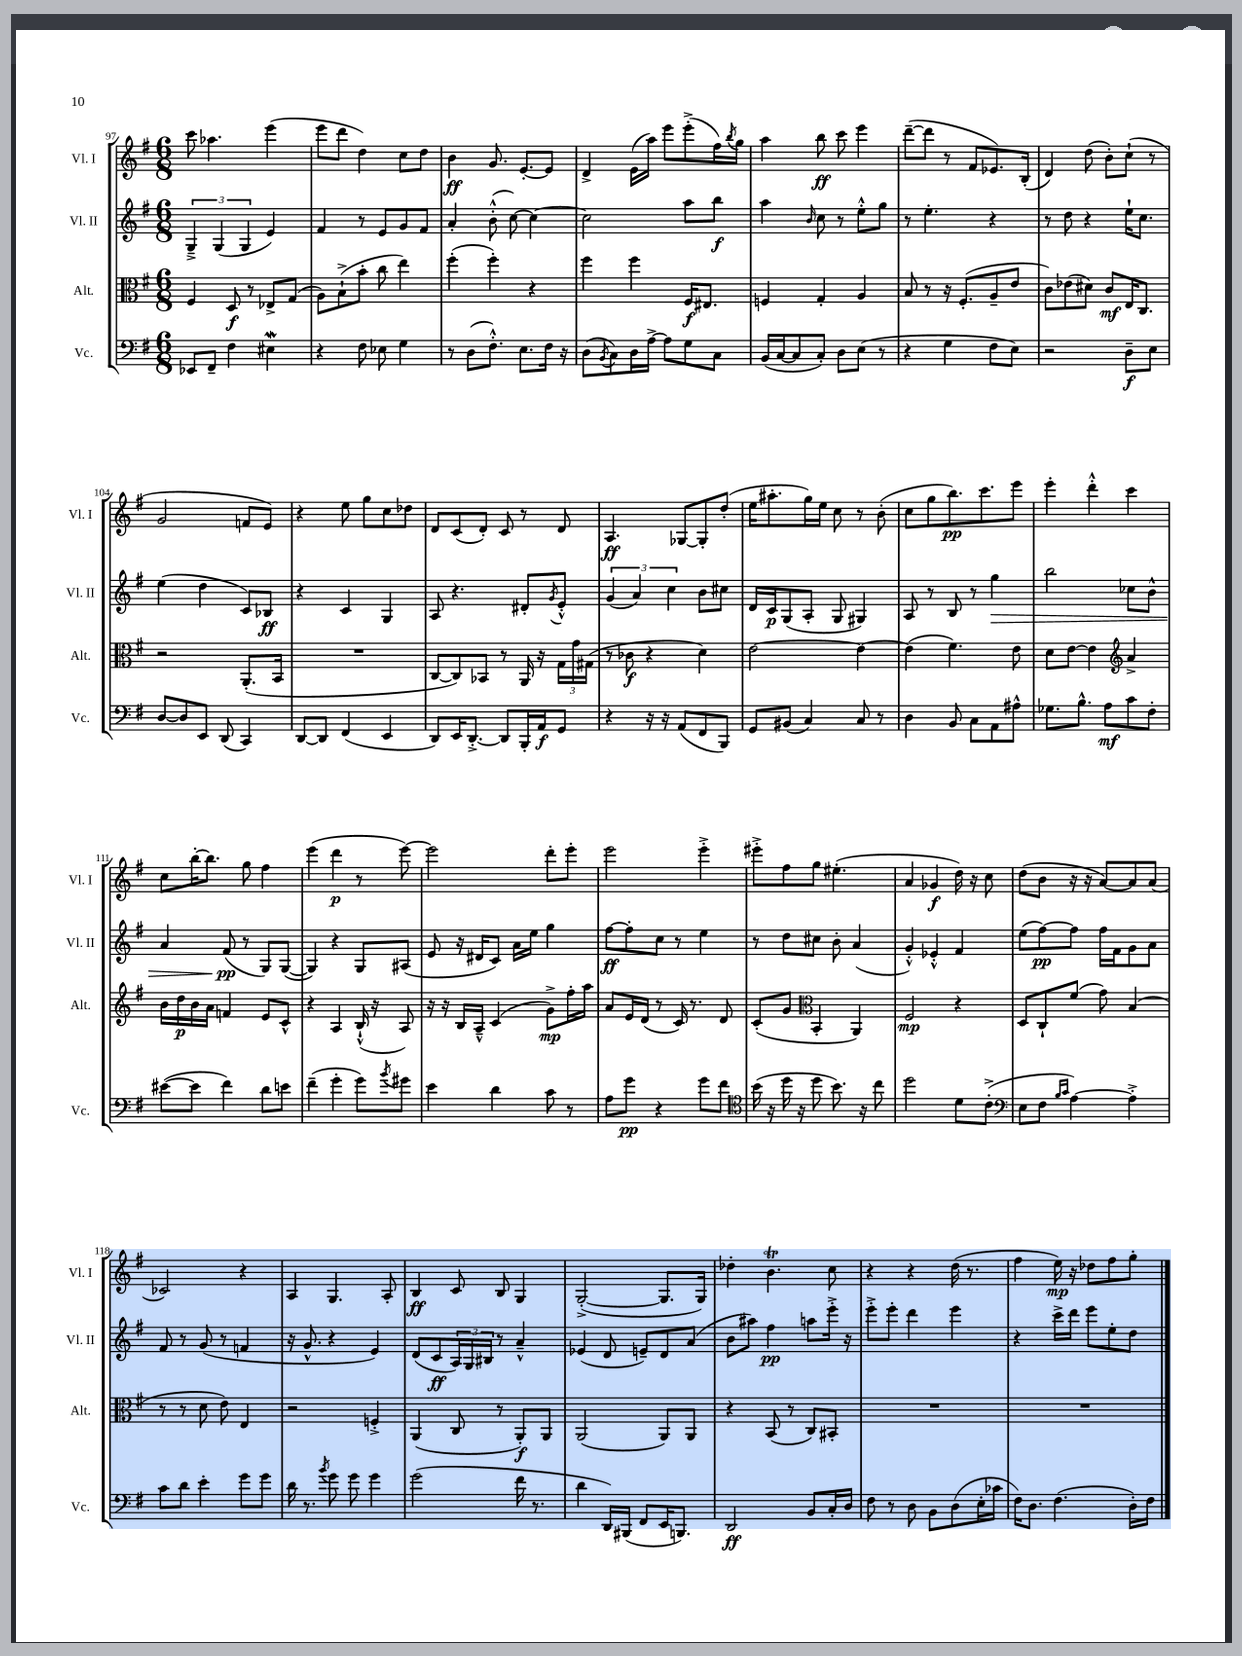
<<
\new StaffGroup <<
\new Staff = "s0" \with { instrumentName = "Vl. I" shortInstrumentName = "Vl. I" } {
    \clef treble \key g \major \numericTimeSignature \time 6/8
    c'''8 aes''4. e'''4( |
    e'''8 d'''8 d''4) c''8 d''8 |
    b'4\ff g'8. e'8.~-. e'8 |
    d'4-> e'16( a''16) e'''8 e'''8-.->( fis''16) \acciaccatura { b''8 } g''16 |
    a''4 b''8\ff c'''8 e'''4 |
    d'''8~--( d'''8 r8 fis'8 ees'8.) b16-.( |
    d'4) d''8( b'8-.) c''8-!( r8 |
    g'2 f'8 e'8) |
    r4 e''8 g''8 c''8 des''8 |
    d'8 c'8( d'8-.) c'8 r8 d'8 |
    a4.\ff ges8~ ges8-. d''8-.( |
    e''16 ais''8.-. g''16) e''16 c''8 r8 b'8-.( |
    c''8 g''8 b''8.\pp) c'''8. e'''8 |
    e'''4-. d'''4-.-^ c'''4 |
    c''8 b''16~-. b''8. g''8 fis''4 |
    e'''4( d'''4\p r8 e'''8~) |
    e'''2 d'''8-. e'''8-. |
    e'''2 e'''4-.-> |
    eis'''8-.-> fis''8 g''8 eis''4.-.( |
    a'4 ges'4\f d''16) r16 c''8 |
    d''8( b'8 r16 r16 a'8~) a'8 a'8( |
    ces'2) r4 |
    a4 g4. a8-. |
    b4\ff c'8 b8 g4 |
    g2~-.->( g8. g16) |
    des''4-. b'4.\trill c''8 |
    r4 r4 d''16( r8. |
    fis''4 e''16\mp) r16 des''8 fis''8 g''8-. \bar "|." |
}
\new Staff = "s1" \with { instrumentName = "Vl. II" shortInstrumentName = "Vl. II" } {
    \clef treble \key g \major \numericTimeSignature \time 6/8
    \tuplet 3/2 { g4---> g4( g4 } e'4) |
    fis'4 r8 e'8 g'8 fis'8 |
    a'4-. b'8-.-^( c''8~) c''4~ |
    c''2 a''8 b''8\f |
    a''4 \grace { b'16 } c''8 r8 e''8-.-^ g''8 |
    r8 e''4.-. r4 |
    r8 d''8 r4 e''16-! c''8. |
    e''4( d''4 c'8) bes8\ff |
    r4 c'4 g4 |
    a8 r4. dis'8-. \acciaccatura { g'8 } e'8-.-^ |
    \tuplet 3/2 { g'4( a'4) c''4 } b'8 cis''8 |
    d'16 c'16\p g8( a8-. g8 gis4) |
    a8 r8 b8 r8 g''4\> |
    b''2 ces''8 b'8-^ |
    a'4 fis'8\pp\!( r8 g8) g8~( |
    g4) r4 g8 ais8( |
    e'8 r16 dis'16 c'8) a'16 e''16 g''4 |
    fis''8~\ff fis''8-. c''8 r8 e''4 |
    r8 d''8 cis''8 b'8-. a'4( |
    g'4-.-^) ees'4-.-^ fis'4 |
    e''8( fis''8~\pp) fis''8 fis''16 fis'16 g'8 a'8 |
    fis'8 r8 g'8( r8 f'4 |
    r16 g'8.-^ r4 e'4) |
    d'8( c'8\ff \tuplet 3/2 { a16) g16 bis16 } r8 a'4---^ |
    ees'4( d'8 e'8--) d'8 a'8( |
    b'8 ais''8) fis''4\pp a''8 e'''16-.-> r16 |
    e'''8-.-> e'''8-. d'''4 e'''4 |
    r4 c'''16-> d'''16 e'''8 e''8-. d''8 \bar "|." |
}
\new Staff = "s2" \with { instrumentName = "Alt." shortInstrumentName = "Alt." } {
    \clef alto \key g \major \numericTimeSignature \time 6/8
    fis4 d8\f r8 ees8-> g8( |
    a8) b8-!->( b'8-. c''8 e''4) |
    fis''4-.( fis''4-.) r4 |
    fis''4 fis''4 fis16\f eis8. |
    f4 g4-. a4 |
    b8 r8 r16 fis8.-.( a8-- e'8 |
    c'8) ees'8( dis'8) c'8\mf e16 c8. |
    r2 a,8.-.( b,16 |
    R2. |
    c8~ c8) bes,8 r8 a,16 r16 \tuplet 3/2 { g16 g'16 gis16( } |
    r8 ces'8\f r4 d'4) |
    e'2~ e'4~ |
    e'4( fis'4.) e'8 |
    d'8 e'8~ e'4 \clef treble a'4-> |
    b'16 d''16\p b'16 a'16 f'4 e'8 c'8-^ |
    r4 a4 b16-!-^( r16 a8) |
    r16 r16 b16 a16---^ c'4( g'8->\mp) fis''16-. a''16 |
    a'8 e'16 d'16( r8 c'16) r8. d'8 |
    c'8-.( g'8 \clef alto b,4-. a,4) |
    fis2\mp r4 |
    d8 c8-! fis'8( g'8) b4( |
    r8 r8 d'8 e'8) e4 |
    r2 f4-.-> |
    a,4( c8 r8 a,8-.\f) a,8 |
    a,2( a,8) a,8 |
    r4 b,8( r8 c8) bis,8-. |
    R2. |
    R2. \bar "|." |
}
\new Staff = "s3" \with { instrumentName = "Vc." shortInstrumentName = "Vc." } {
    \clef bass \key g \major \numericTimeSignature \time 6/8
    ees,8 fis,8-- fis4 eis4\mordent |
    r4 fis8 ees8 g4 |
    r8 d8( fis8.-.-^) e8. fis16 r16 |
    d8( \acciaccatura { b,8 } c8) d16 a16~-> a8 g8 c8 |
    b,16( c16~ c8 c8-.) d8 e8( r8 |
    r4 g4 fis8 e8) |
    r2 d8--\f e8 |
    d8~ d8 e,8 d,8( c,4) |
    d,8~ d,8 fis,4( e,4 |
    d,8) e,16 d,8.~-.-> d,8 b,,16-. a,16\f g,8 |
    r4 r16 r16 a,8( fis,8 b,,8) |
    g,8 bis,8( c4) c8 r8 |
    d4 b,8 c8 a,8 ais8-^ |
    ges8. b8.-^ a8\mf c'8 fis8-. |
    eis'8~( eis'8 fis'4) d'8 e'8 |
    fis'4--( g'4-. g'8) \acciaccatura { b'8 } gis'8 |
    e'4 d'4 c'8 r8 |
    a8 g'8\pp r4 g'8 fis'8 |
    \clef tenor b'16( r16 d''16 r16 d''8 b'8.) r16 c''8 |
    d''2 d'8 c'8-.->( |
    \clef bass e8 fis8 \grace { b16 c'16 } a4~) a4-.-> |
    c'8 d'8 e'4-. g'8 g'8 |
    d'16 r8. \acciaccatura { b'8 } g'8 g'8 g'4 |
    g'2( fis'16 r8. |
    d'4 d,16) bis,,16( fis,8 e,16 b,,8.) |
    d,2\ff b,8 c16-. d16 |
    fis8 r8 d8 b,8 d8( e16-. ces'16 |
    fis16) d8. fis4.( d16-.) fis16 \bar "|." |
}
>>
>>
\layout { \context { \Score currentBarNumber = #97 } }
